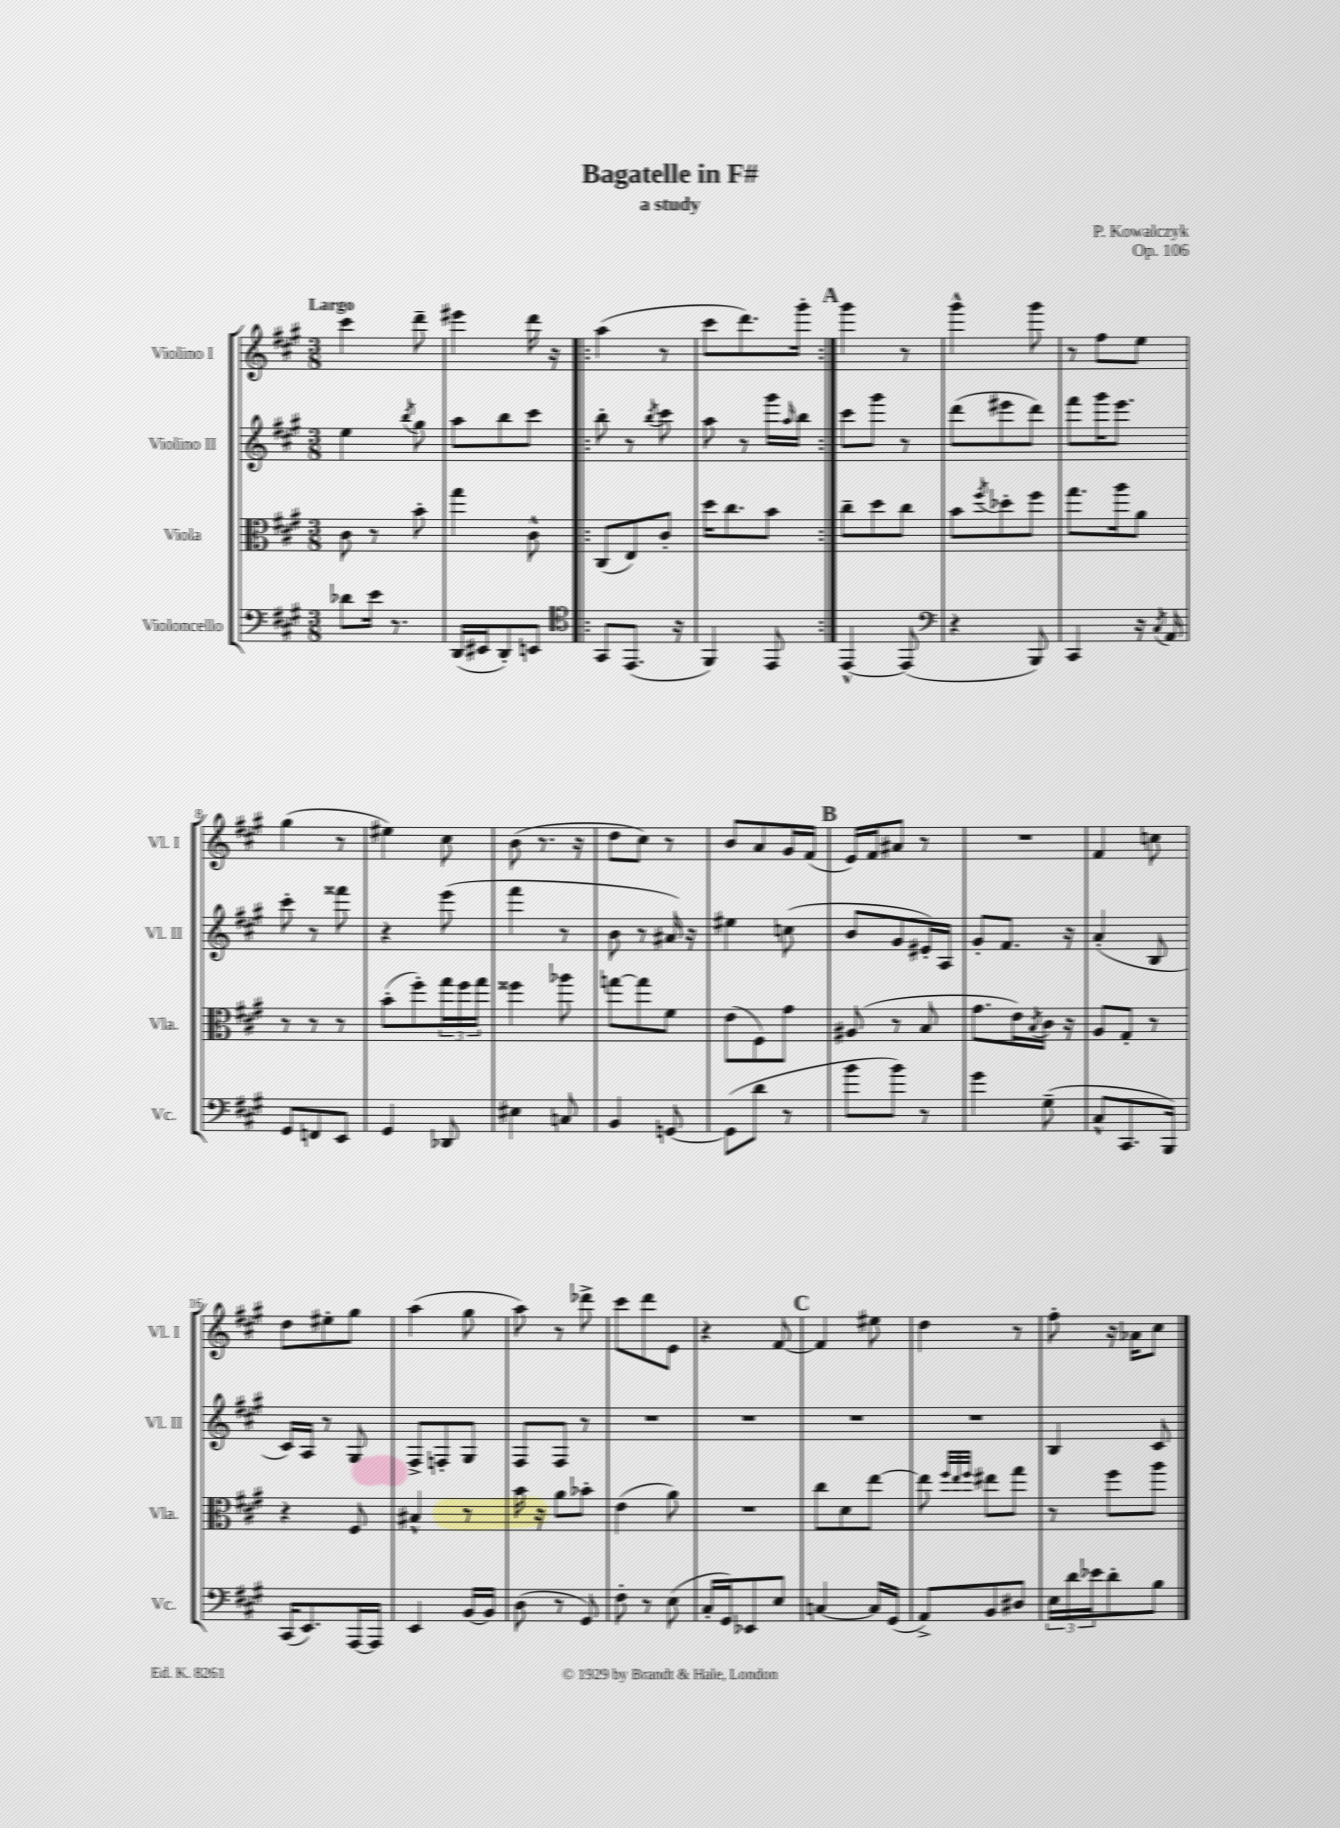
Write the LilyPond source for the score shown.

\header { title = "Bagatelle in F#" composer = "P. Kowalczyk" subtitle = "a study" opus = "Op. 106" }
<<
\new StaffGroup <<
\new Staff = "s0" \with { instrumentName = "Violino I" shortInstrumentName = "Vl. I" } {
    \clef treble \key a \major \numericTimeSignature \time 3/8 \tempo "Largo"
    cis'''4 d'''8-- |
    eis'''4 d'''16 r16 |
    \repeat volta 2 { a''4( r8 |
    cis'''8 d'''8.) gis'''16-. | }
    \mark \markup { \bold "A" } gis'''4 r8 |
    gis'''4-^ gis'''8 |
    r8 fis''8 e''8 |
    gis''4( r8 |
    eis''4) cis''8 |
    b'8( r8. r16 |
    d''8 cis''8) r8 |
    b'8 a'8 gis'16 fis'16( |
    \mark \markup { \bold "B" } e'16) fis'16 ais'8 r8 |
    R4. |
    fis'4 c''8 |
    d''8 eis''8-. gis''8 |
    a''4( gis''8 |
    a''8) r8 des'''8-> |
    cis'''8 d'''8 e'8 |
    r4 fis'8~ |
    \mark \markup { \bold "C" } fis'4 eis''8 |
    d''4 r8 |
    fis''8-. r16 aes'16 cis''8 \bar "|." |
}
\new Staff = "s1" \with { instrumentName = "Violino II" shortInstrumentName = "Vl. II" } {
    \clef treble \key a \major \numericTimeSignature \time 3/8
    e''4 \acciaccatura { b''8 } gis''8 |
    a''8 b''8 cis'''8 |
    \repeat volta 2 { b''8-. r8 \acciaccatura { b''8 } cis'''8 |
    a''8 r8 gis'''16 \grace { a''16 } b''16 | }
    \mark \markup { \bold "A" } cis'''8 gis'''8 r8 |
    d'''8( eis'''8 d'''8) |
    fis'''8 gis'''16 e'''8. |
    cis'''8-. r8 fisis'''8 |
    r4 e'''8( |
    fis'''4 r8 |
    b'8 r8 ais'16) r16 |
    eis''4 c''8( |
    \mark \markup { \bold "B" } b'8 gis'8 eis'16-.) a16 |
    gis'8-. fis'8. r16 |
    a'4-.( b8 |
    cis'16) a16 r8 gis8 |
    fis8-> f8-. gis8 |
    fis8 fis8 r8 |
    R4. |
    R4. |
    \mark \markup { \bold "C" } R4. |
    R4. |
    b4 cis'8 \bar "|." |
}
\new Staff = "s2" \with { instrumentName = "Viola" shortInstrumentName = "Vla." } {
    \clef alto \key a \major \numericTimeSignature \time 3/8
    cis'8 r8 b'8-. |
    gis''4 cis'8-^ |
    \repeat volta 2 { cis8( e8) cis'8-. |
    d''16 cis''8. b'8 | }
    \mark \markup { \bold "A" } cis''8-- d''8 cis''8 |
    b'8 \acciaccatura { fis''8 } des''8-. fis''8 |
    gis''8. a''16 a'8 |
    r8 r8 r8 |
    b'8-.( fis''8-.) \tuplet 3/2 { gis''16 fis''16 gis''16 } |
    fisis''4 aes''8 |
    g''8~ g''8 fis'8 |
    e'8( fis8) gis'8 |
    \mark \markup { \bold "B" } ais8( r8 b8 |
    gis'8. e'16) \acciaccatura { b8 } cis'16 r16 |
    a8 gis8-. r8 |
    r4 fis8 |
    bis4-^ r8 |
    b'16 r16 a'8 bes'8-. |
    e'4( a'8) |
    R4. |
    \mark \markup { \bold "C" } cis''8 d'8 e''8~ |
    e''8 \grace { fis''32 e''32 fis''32 } eis''8 gis''8 |
    r8 fis''8 a''8 \bar "|." |
}
\new Staff = "s3" \with { instrumentName = "Violoncello" shortInstrumentName = "Vc." } {
    \clef bass \key a \major \numericTimeSignature \time 3/8
    des'8 e'16 r8. |
    d,16( eis,16 d,8-.) e,8 |
    \repeat volta 2 { \clef tenor gis,8 e,8.( r16 |
    fis,4) e,8 | }
    \mark \markup { \bold "A" } e,4~-^ e,8( |
    \clef bass r4 b,,8) |
    cis,4 r16 \acciaccatura { cis8 } a,16 |
    gis,8 f,8 e,8 |
    gis,4 des,8 |
    eis4 c8 |
    b,4 g,8~ |
    g,8( d'8 r8 |
    \mark \markup { \bold "B" } b'8 b'8) r8 |
    gis'4 gis8--( |
    cis8-^ cis,8. b,,16) |
    cis,16( e,8.) a,,16~ a,,16 |
    e,4 b,16~ b,16 |
    d8( r8 gis,8) |
    fis8-. r8 e8( |
    cis16-. gis,16) ees,8 e8 |
    \mark \markup { \bold "C" } c4~ c16 gis,16( |
    a,8->) b,8 dis8 |
    \tuplet 3/2 { e16 d'16 ees'16 } d'8-. b8 \bar "|." |
}
>>
>>
